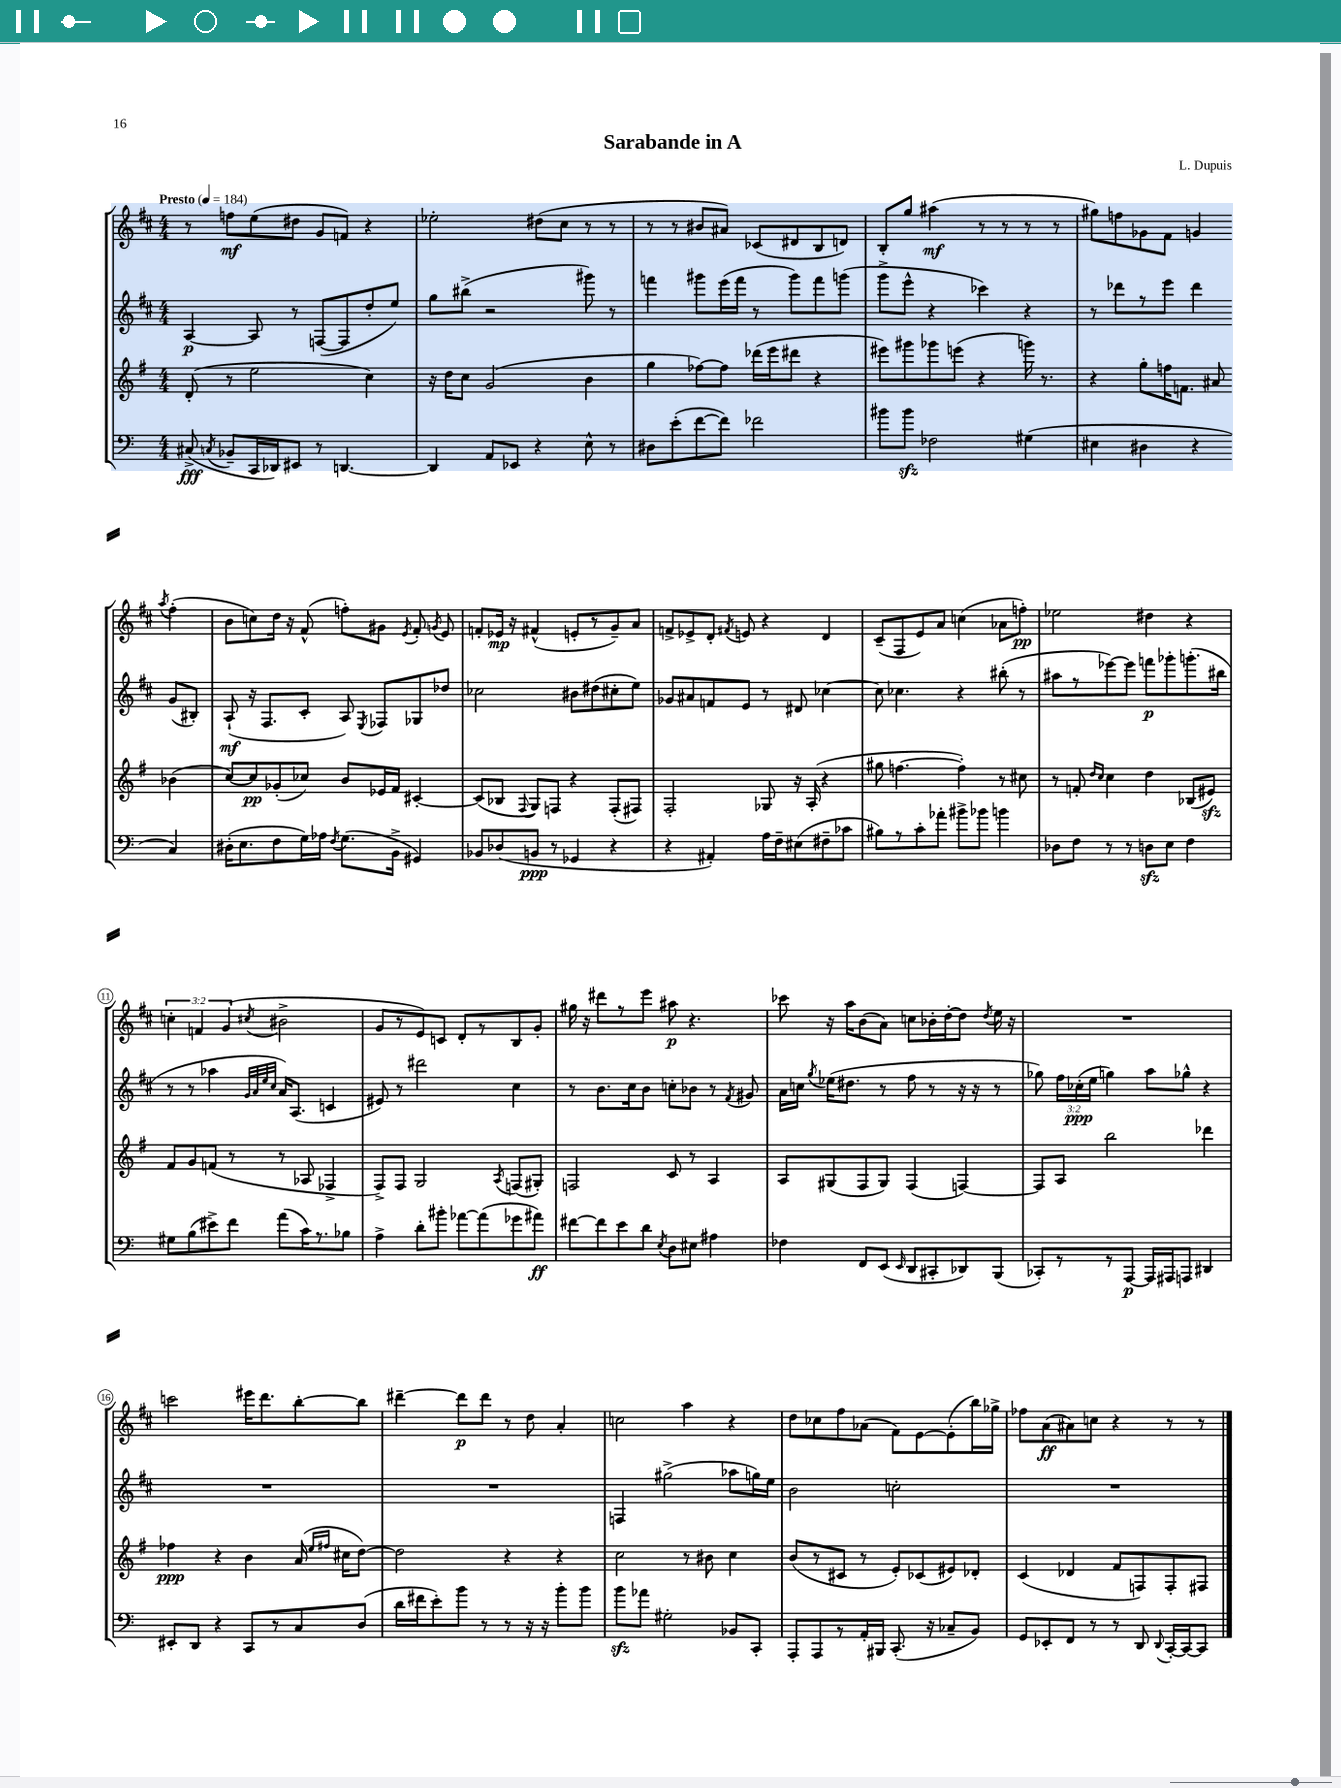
\header { title = "Sarabande in A" composer = "L. Dupuis" }
<<
\new StaffGroup <<
\new Staff = "s0" {
    \clef treble \key d \major \numericTimeSignature \time 4/4 \override Staff.TupletNumber.text = #tuplet-number::calc-fraction-text \tempo "Presto" 4 = 184
    \autoBeamOff r8 f''8[\mf e''8( dis''8] g'8[ f'8]) r4 |
    ees''2-. dis''8[( cis''8] r8 r8 |
    r8 r8 bis'8[ ais'8]) ces'8[( dis'8 b8 d'8]) |
    b8[-. g''8] ais''4\mf( r8 r8 r8 r8 |
    gis''8[) f''8 ges'8 fis'8] g'4 \acciaccatura { a''8 } f''4-.( |
    b'8[ c''8) d''16] r16 fis'8-^( f''8[-.) gis'8] \acciaccatura { e'8 } fis'8-. \acciaccatura { g'8 } e'8 |
    f'8[-. ees'16]\mp r16 fis'4-^( e'8[-. r8 g'8--) a'8] |
    f'8[-> ees'8-> d'8]-. \acciaccatura { fis'8 } e'8 r4 d'4 |
    cis'8[--( fis8 e'8) a'8] c''4( aes'8[ f''8]-.\pp) |
    ees''2 dis''4 r4 |
    \tuplet 3/2 { c''4-. f'4 g'4( } \acciaccatura { cis''8 } bis'2-> |
    g'8[ r8 e'8) c'8] d'8[-. r8 b8 g'8]-. |
    gis''16 r16 dis'''8[ r8 e'''8] ais''8\p r4. |
    ces'''8 r16 a''16[ b'8( a'8]) c''8[ bes'16-. d''16~-. d''8] \acciaccatura { d''8 } e''16 r16 |
    R1 |
    c'''2 eis'''16[ d'''8. b''8~-. b''8] |
    dis'''4~-- dis'''8[\p dis'''8] r8 d''8 a'4-. |
    c''2 a''4 r4 |
    d''8[ ces''8 fis''8 aes'8]( fis'8[) e'8~ e'8-.( b''16) ges''16]-> |
    fes''8[ a'8\ff( ais'8) c''8] r4 r8 r8 \bar "|." |
}
\new Staff = "s1" {
    \clef treble \key d \major \numericTimeSignature \time 4/4 \override Staff.TupletNumber.text = #tuplet-number::calc-fraction-text
    \autoBeamOff a4~\p a8 r8 f8[~( f8 d''8-. e''8]) |
    g''8[ bis''8]->( r2 gis'''8) r8 |
    f'''4 gis'''8[ e'''16( f'''16] r8 gis'''8[) f'''8 g'''8]( |
    g'''8[-> e'''8]-^ r4 ces'''4) r4 |
    r8 des'''8[ r8 e'''8] des'''4 g'8[( bis8]-.) |
    a8-!\mf( r16 fis8.[ cis'8]-. a8) \acciaccatura { e8 } fes8[ ges8 des''8] |
    ces''2 bis'8[ dis''8( cis''8-. e''8]) |
    ges'8[ ais'8 f'8 e'8] r8 dis'8 ces''4~ |
    ces''8 ces''4. r4 bis''8-.( r8 |
    ais''8[ r8 ees'''8~) ees'''8] f'''8[\p ges'''8-. g'''8.-.( bis''16] |
    r8 r8 aes''4 \grace { g'32[ a'32 e''32 cis''32] } a'16[) a8.]( c'4 |
    eis'8) r8 dis'''2 cis''4 |
    r8 b'8.[ cis''16 b'8] c''8[-. bes'8] r8 \acciaccatura { fis'8 } gis'8 |
    a'16[ c''16] \acciaccatura { g''8 } ees''16[( dis''8.] r8 fis''8 r8 r16 r16 r8 |
    ges''8) \tuplet 3/2 { fis''16[ ces''16-.\ppp( e''16] } g''4) a''8[ ges''8]-^ r4 |
    R1 |
    R1 |
    f4 gis''2->( aes''8[ g''16) e''16] |
    b'2 c''2-. |
    R1 \bar "|." |
}
\new Staff = "s2" {
    \clef treble \key g \major \numericTimeSignature \time 4/4
    \autoBeamOff d'8-.( r8 e''2 c''4) |
    r16 d''16[ c''8] g'2( b'4 |
    g''4 fes''8[~) fes''8] des'''16[( e'''16 dis'''8] r4 |
    eis'''8[) gis'''8 ges'''8 e'''8]( r4 g'''16) r8. |
    r4 g''8[-. f''16 f'8.] ais'8 bes'4( |
    c''8[~) c''8\pp ges'8-.( ces''8]) b'8[ ees'16 fis'16] cis'4~-. |
    cis'8[( bes8] \appoggiatura { fis8 } g8[) f8] r4 f8[-.( fis8]) |
    fis2-. ges8 r16 a16-.( r4 |
    gis''8 f''4.~ f''4-.) r8 cis''8 |
    r8 f'8-. \grace { d''16[ c''16] } c''4 d''4 bes8[( eis'8]\sfz) |
    fis'8[ g'8 f'8]( r8 r8 aes8 fes4-> |
    fis8[->) fis8] g2 \acciaccatura { a8 } f8[( gis8]-.) |
    f2 c'8 r8 a4 |
    a8[ gis8( fis8 gis8]) fis4( f4~) |
    f8[ a8] b''2 des'''4 |
    fes''4\ppp r4 b'4 a'16( \grace { e''16[ fis''16] } cis''16[ d''8]~) |
    d''2 r4 r4 |
    c''2 r8 bis'8 c''4 |
    b'8[( r8 cis'8] r8 e'8[-.) ces'8( eis'8) des'8]-. |
    c'4( des'4 fis'8[ f8) f8-. fis8] \bar "|." |
}
\new Staff = "s3" {
    \clef bass \key c \major \numericTimeSignature \time 4/4
    \autoBeamOff cis8->\fff( \acciaccatura { c8 } bes,8[-- c,16 des,16) eis,8] r8 d,4.~ |
    d,4 a,8[ ees,8] r4 e8-^ r8 |
    dis8[ e'8-.( f'8~ f'8]) fes'2 |
    bis'8[ bis'8]\sfz fes2 gis4( |
    eis4 dis4 r4 c4) |
    dis16[-.( e8. f8 g16) aes16] \acciaccatura { f8 } g8.[( b,16]-> gis,4) |
    bes,8[ des8( b,8]\ppp r8 ges,4 r4 |
    r4 ais,4-.) a16[ f16-- eis8( fis8-- ces'8] |
    bis8[) r8 c'8-. aes'8]-. bis'8[-> bes'8] b'4 |
    des8[ f8] r8 r8 d8[\sfz e8] f4 |
    gis8[ b8( eis'8->) f'8] a'8[( c'16) r8. bes8] |
    a4-> d'8[-. bis'8]-. aes'8[~ aes'8( ges'8 ais'8]\ff) |
    fis'8[~ fis'8 e'8 d'8] \acciaccatura { e8 } d8[ eis8] ais4 |
    fes4 f,8[ e,8]( \grace { e,16 } d,8[ cis,8-. des,8) b,,8]( |
    ces,8[-.) r8 r8 a,,8]~\p a,,16[ ais,,16 a,,8] dis,4 |
    eis,8[-. d,8] r4 c,8[ r8 c8 d8]( |
    d'16[ fis'16 e'8-.) b'8] r8 r8 r16 r16 b'8[-. b'8] |
    b'8[\sfz aes'8] gis2-. bes,8[ c,8]-. |
    a,,8[-. a,,8 r8 a,16-. bis,,16] c,8.-.( r16 ces8[-- b,8]) |
    g,8[ ees,8-. f,8] r8 r8 d,8 \appoggiatura { d,8 } c,16[~-. c,16~ c,8] \bar "|." |
}
>>
>>
\layout { \context { \Score \override BarNumber.stencil = #(make-stencil-circler 0.1 0.3 ly:text-interface::print) } }
